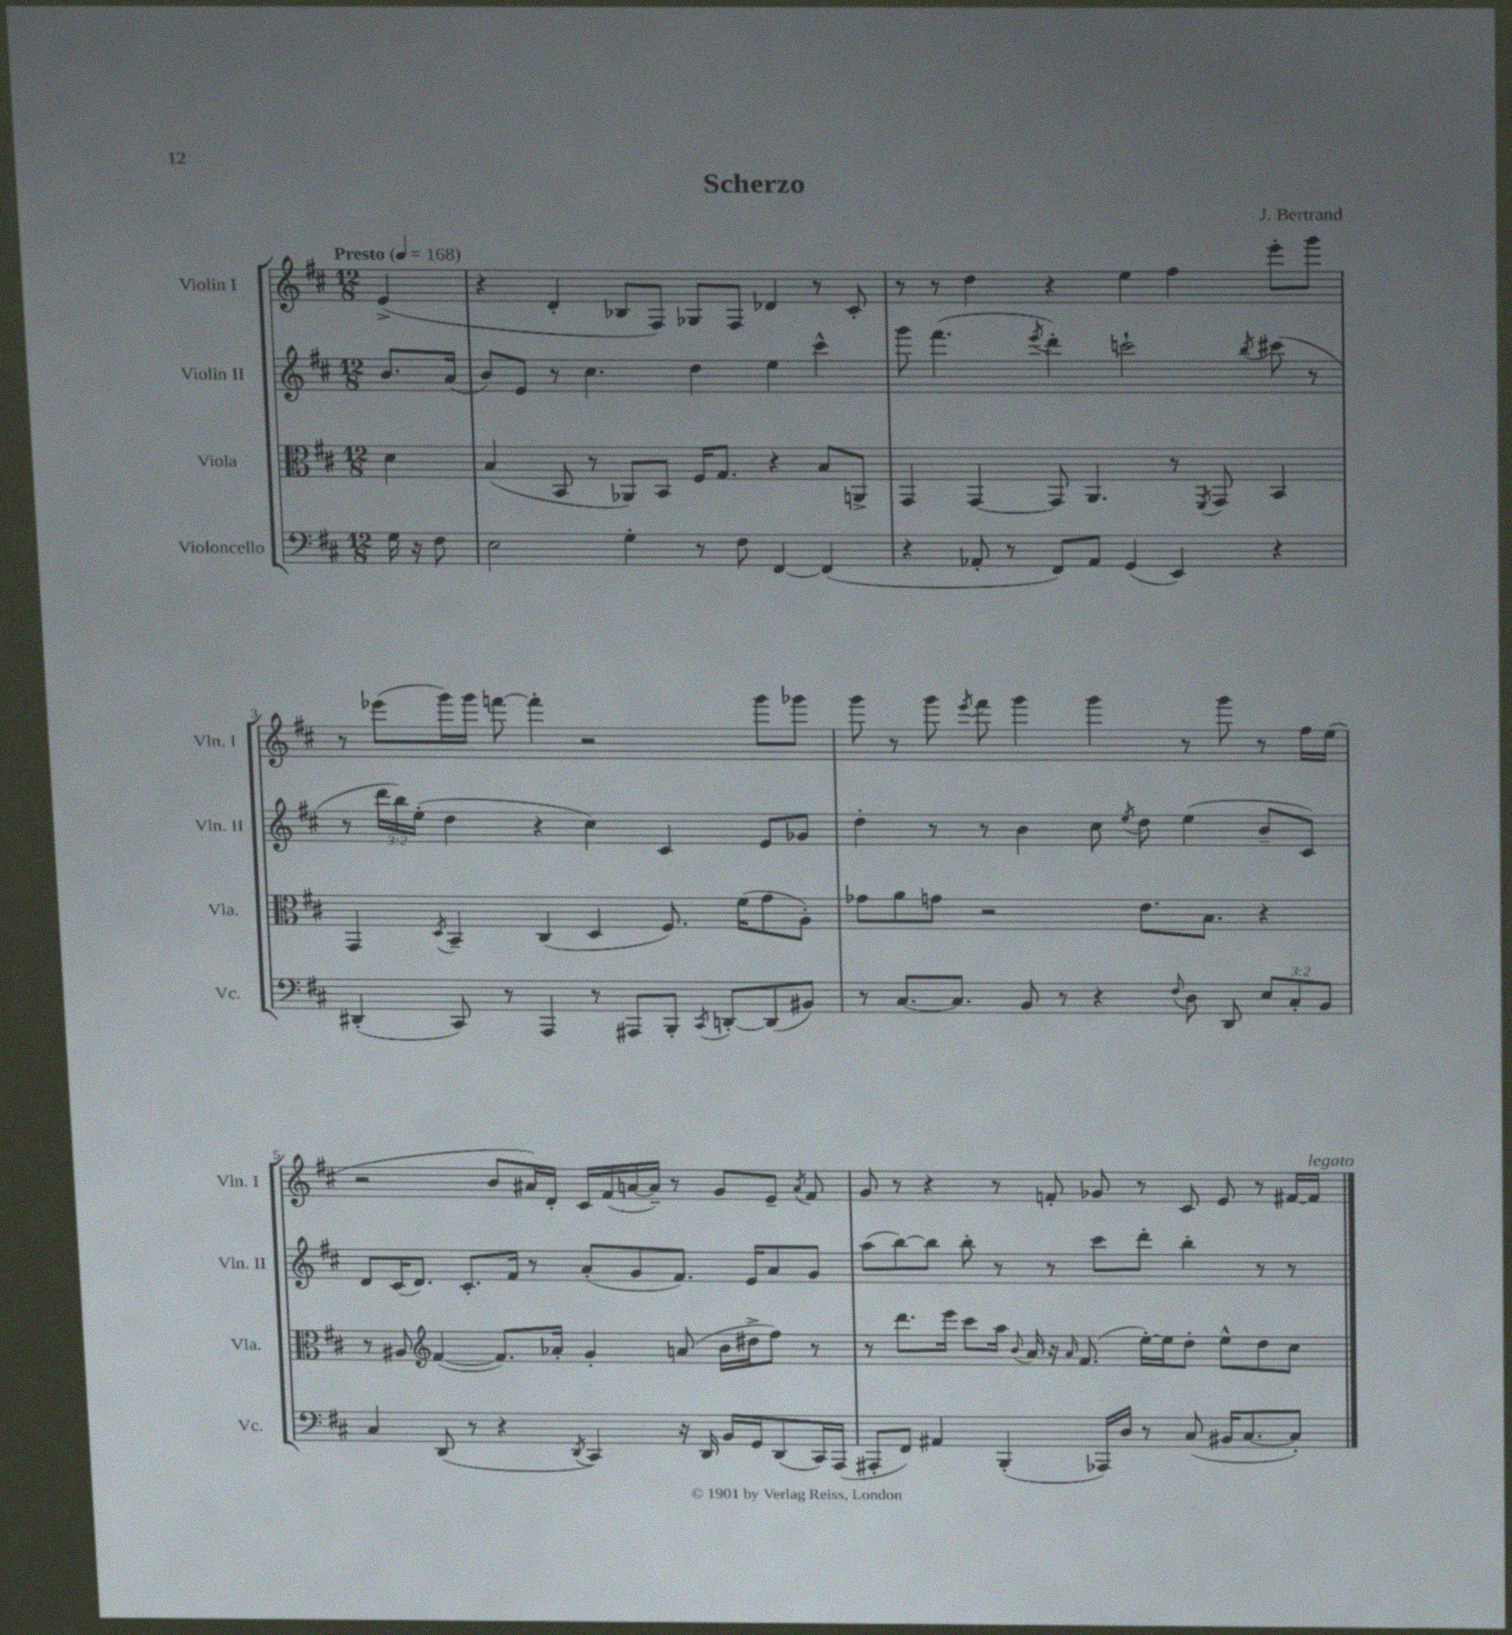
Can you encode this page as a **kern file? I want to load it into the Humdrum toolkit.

**kern	**kern	**kern	**kern
*part4	*part3	*part2	*part1
*staff4	*staff3	*staff2	*staff1
*I"Violoncello	*I"Viola	*I"Violin II	*I"Violin I
*I'Vc.	*I'Vla.	*I'Vln. II	*I'Vln. I
*clefF4	*clefC3	*clefG2	*clefG2
*k[f#c#]	*k[f#c#]	*k[f#c#]	*k[f#c#]
*M12/8	*M12/8	*M12/8	*M12/8
*MM168	*MM168	*MM168	*MM168
=	=	=	=
!	!	!	!LO:TX:a:B:t=Presto
16G\	4d\	8.b/L	(4e^/
16r	.	.	.
8F#\	.	.	.
.	.	(16a/Jk	.
=1	=1	=1	=1
2E\	(4B/	8b/L)	4r
.	.	8e/J	.
.	8BB/	8r	4d'/
.	8r	4.cc#\	.
4G'\	8AA-X/L)	.	8B-X/L
.	8BB/J	.	8F#/J)
8r	16F#/KL	4dd\	8G-X/L
.	8.G/J	.	.
8F#\	.	.	8F#/J
[4FF#/	4r	4ee\	4d-X/
(4FF#/]	8B/L	4ccc#^^\	8r
.	8AAn^/J	.	8c#'/
=2	=2	=2	=2
4r	4GG/	8ggg\	8r
.	.	(4.fff#\	8r
8AA-X'/	[4GG/	.	4dd\
8r	.	.	.
.	.	8qeee/	.
8FF#/L)	8GG/]	4ddd'\)	4r
8AA-/J	4.AA/	.	.
(4GG/	.	2cccn`\	4ee\
4EE/)	8r	.	4ff#\
.	8qFF#/	.	.
.	8GG/	.	.
.	.	8qbb/	.
4r	4BB/	(8ccc#X\	8eee'\L
.	.	8r	8ggg\J
!!LO:LB:g=z
=3	=3	=3	=3
(4DD#X'/	4GG/	8r	8r
.	.	24ddd\LL	(8eee-X\L
.	.	24bb\)	.
.	.	(24ee'\JJ	.
.	8qD/	.	.
8CC#/)	4BB~/	4dd\	16ggg\L)
.	.	.	16ggg\JJ
8r	.	.	[8fffn\
4AAA/	(4C#/	4r	4fff'\]
8r	4D/	4cc#\)	2r
8AAA#X/L	.	.	.
8BBB'/J	8.F#/)	4c#/	.
8qCC#/	.	.	.
[8DDn'/L	.	.	.
.	(16f#\KL	.	.
(8DD/]	8g\	8e/L	8ggg\L
8BB#X/J)	8A'\J)	8g-X/J	8ggg-X\J
=4	=4	=4	=4
8r	8g-X\L	4dd'\	8ggg\
[8.C#/L	8a\	.	8r
.	8gn\J	8r	8ggg\
8.C#/J]	.	.	.
.	.	.	8qeee/
.	2r	8r	8fff#\
8BB/	.	4b\	4ggg\
8r	.	.	.
4r	.	8cc#\	4ggg\
.	.	8qee/	.
.	8.e\L	8dd\	.
8qqF#/	.	.	.
8D\	.	(4ee\	8r
.	8.B\J	.	.
8DD/	.	.	8ggg\
12E/L	4r	8b~/L	8r
12C#'/	.	.	.
.	.	8c#/J)	16ff#\LL
12BB/J	.	.	.
.	.	.	(16ee\JJ
!!LO:LB:g=z
=5	=5	=5	=5
4C#/	8r	8d/L	2r
.	8A#X/	(16c#/K	.
.	.	8.d/J)	.
*	*clefG2	*	*
(8DD/	([4f#/	.	.
8r	.	8.c#'/L	.
4r	8.f#/L])	.	8b/L
.	.	16f#/Jk	.
.	.	8r	16a#X/L)
.	16a-X'/Jk	.	16d'/JJ
8qDD/	.	.	.
4CC#/)	4g'/	(8a'/L	16c#/LL
.	.	.	(16f#/
.	.	8g/	[16an/
.	.	.	16a~/JJ])
16r	(8an/	8.f#/J)	8r
16DD/	.	.	.
16BB/LL	16b\LL	.	8g/L
16GG/J	16dd#X^\J	16e/KL	.
(8DD/	8ff#\J)	8a/	8e~/J
.	.	.	8qa/
16CC#/L)	8r	8g/J	8f#/
(16AAA/JJ	.	.	.
=6	=6	=6	=6
8AAA#X'/L	8r	(8aa\L	8g/
8FF#/J)	8.ddd\L	[8bb\)	8r
4AA#X/	.	8bb\J]	4r
.	16eee\Jk	.	.
.	8ccc#\L	8bb'\	.
(4BBB'/	16aa\Jk	8r	8r
.	8qqb/	.	.
.	16a/	.	.
.	16r	8r	8fn'/
.	16qqa/	.	.
.	(8.f#/	.	.
16AAA-X/LL)	.	8ccc#\L	8g-X/
16D/JJ	.	.	.
8r	[16ee'\LL)	8ddd'\J	8r
.	16ee\J]	.	.
(8C#/	8dd'\J	4bb'\	8c#/
16BB#X/KL	8ee^^\L	.	8e/
[8.C#/	.	.	.
.	8dd\	8r	8r
8C#'/J])	8cc#\J	8r	[16f#X/LL
!	!	!	!LO:TX:a:i:t=legato
.	.	.	16f#/JJ]
==	==	==	==
*-	*-	*-	*-
